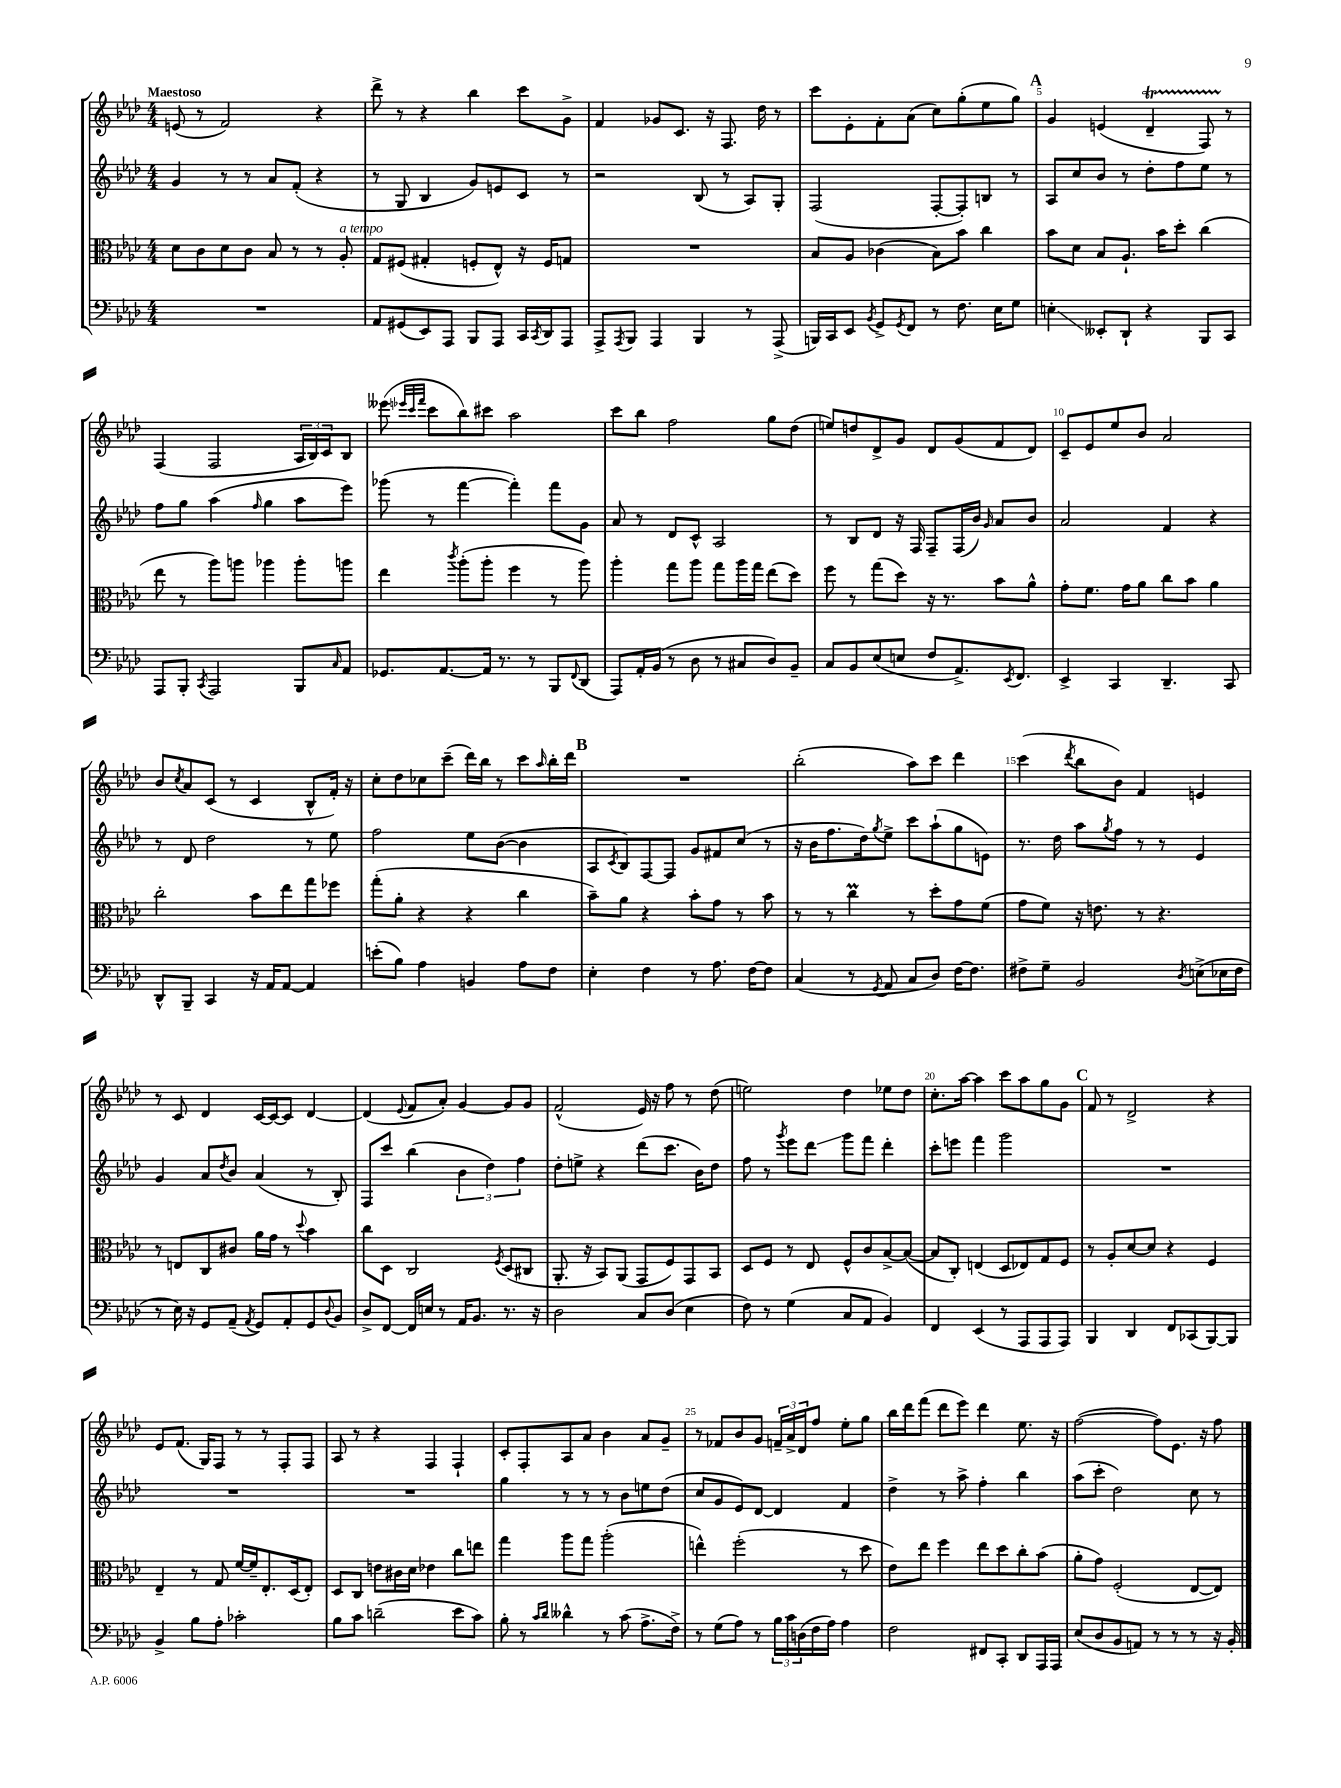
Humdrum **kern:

**kern	**kern	**kern	**kern
*staff4	*staff3	*staff2	*staff1
*clefF4	*clefC3	*clefG2	*clefG2
*k[b-e-a-d-]	*k[b-e-a-d-]	*k[b-e-a-d-]	*k[b-e-a-d-]
*M4/4	*M4/4	*M4/4	*M4/4
1r	8d-\L	4g/	(8e/
.	8c\	.	8r
.	8d-\	8r	2f/)
.	8c\J	8r	.
.	8B-/	8a-/L	.
.	8r	(8f'/J	.
.	8r	4r	4r
.	8A-'/	.	.
=	=	=	=
8AA-/L	8G/L	8r	8ddd-^\
(8GG#/	(8F#/J	8G/	8r
8EE-/)	4G#'/	4B-/	4r
8AAA-/J	.	.	.
8BBB-/L	8F'/L	8g/L)	4bb-\
8AAA-/J	8E-^^/J)	8e/	.
16CC/LL	16r	8c/J	8ccc\L
8qCC/	.	.	.
16DD-/J	16F/LK	.	.
8AAA-/J	8G/J	8r	8g^\J
=	=	=	=
8AAA-^/L	1r	2r	4f/
8qAAA-/	.	.	.
8BBB-/J	.	.	.
4AAA-/	.	.	8g-/L
.	.	.	8.c/J
4BBB-/	.	(8B-/	.
.	.	.	16r
.	.	8r	8.F/
8r	.	8A-/L)	.
.	.	.	16dd-\
(8AAA-^/	.	8G'/J	8r
=	=	=	=
16BBB/LL)	8B-/L	(2F/	8ccc\L
16CC/J	.	.	.
8EE-/J	8A-/J	.	8e-'\
8qBB-/	.	.	.
8GG^/L	(4c-\	.	8f'\
8qGG/	.	.	.
8FF/J	.	.	(8a-\J
8r	8B-\L)	[8F'/L	8cc\L)
8.F\	8b-\J	8F'/])	(8gg'\
.	4cc\	8B/J	8ee-\
16E-\LK	.	.	.
8G\J	.	8r	8gg\J)
=	=	=	=
4E'\	8b-\L	8A-/L	4g/
.	8d-\J	8cc/	.
8EE--'/L	8B-/L	8b-/J	(4e/
8DD-`/J	8.A-`/J	8r	.
4r	.	8dd-'\L	4d-~/
.	16b-\LK	.	.
.	8dd-'\J	8ff\	.
8BBB-/L	(4cc\	8ee-\J	8F/)
8CC/J	.	8r	8r
=	=	=	=
8AAA-/L	8ee-\	8ff\L	(4F/
8BBB-'/J	8r	8gg\J	.
8qCC/	.	.	.
2AAA-/	8aa-\L)	(4aa-\	2F/
.	8aa\J	.	.
.	.	16qqff/	.
.	4aa-\	4gg\	.
8BBB-/L	8aa-'\L	8aa-\L	24A-/LL
.	.	.	24B-/)
.	.	.	24c/J
16qqC/	.	.	.
8AA-/J	8aa\J	8eee-\J)	8B-/J
=	=	=	=
8.GG-/L	4ee-\	(8ggg-\	(8eee--\
.	.	.	32qqeee-/LLL
.	.	.	32qqccc/
.	.	.	32qqfff/JJJ
.	.	8r	8ccc\L
[8.AA-/	.	.	.
.	8qccc/	.	.
.	(8aa-'\L	[4fff\	8bb-\)
16AA-/]Jk	8aa-'\J	.	8ccc#\J
8.r	.	.	.
.	4ff\	4fff'\])	2aa-\
8r	.	.	.
8BBB-/L	8r	8fff\L	.
8qqFF/	.	.	.
(8DD-/J	8aa-\)	8g\J	.
=	=	=	=
8AAA-/L)	4aa-'\	8a-/	8ccc\L
16AA-'/L	.	8r	8bb-\J
(16BB-/JJ	.	.	.
8r	8gg\L	8d-/L	2ff\
8D-\	8aa-\J	8c^^/J	.
8r	8gg\L	2A-/	.
8C#/L	16aa-\L	.	.
.	16gg\JJ	.	.
8D-/)	(8ee-\L	.	8gg\L
8BB-~/J	8dd-\J)	.	(8dd-\J
=	=	=	=
8C/L	8ff\	8r	8ee/L)
8BB-/	8r	8B-/L	8dd/
(8E-/	(8gg\L	8d-/J	8d-^/
8E/J	8dd-\J)	16r	8g/J
.	.	16F/	.
8F/L	16r	8F~/L	8d-/L
.	8.r	.	.
8.AA-^/)	.	(16F/L	(8g/
.	.	16b-/JJ)	.
.	.	16qqg/	.
.	8b-\L	8a-/L	8f/
8qEE-/	.	.	.
8.FF/J	.	.	.
.	8a-^^\J	8b-/J	8d-/J)
=	=	=	=
4EE-^/	8g'\L	2a-/	8c~/L
.	8.f\J	.	8e-/
4CC/	.	.	8ee-/
.	16g\LK	.	.
.	8a-\J	.	8b-/J
4.DD-~/	8cc\L	4f/	2a-/
.	8b-\J	.	.
.	4a-\	4r	.
8CC/	.	.	.
=	=	=	=
8DD-^^/L	2cc'\	8r	8b-/L
.	.	.	8qcc/
8BBB-~/J	.	8d-/	8a-/
4CC/	.	2dd-\	(8c/J
.	.	.	8r
16r	8b-\L	.	4c/
16AA-/LK	.	.	.
[8AA-/J	8ee-\	.	.
4AA-/]	8gg\	8r	8B-^^/L
.	8ff-\J	8ee-\	16f'/Jk)
.	.	.	16r
=	=	=	=
(8e'\L	(8gg'\L	2ff\	8cc'\L
8B-\J)	8a-'\J	.	8dd-\
4A-\	4r	.	8cc-\
.	.	.	(8ccc~\J
4BB/	4r	8ee-\L	16ddd-\LL)
.	.	.	16bb-\JJ
.	.	([8b-\J	8r
8A-\L	4cc\	4b-\]	8ccc\L
.	.	.	16qqaa-/
8F\J	.	.	16bb-'\L
.	.	.	16ddd-\JJ
=	=	=	=
4E-'\	8b-~\L)	8A-/L	1r
.	.	8qc/	.
.	8a-\J	8B-/)	.
4F\	4r	[8F/	.
.	.	8F/]J	.
8r	8b-'\L	8g/L	.
8.A-\	8g\J	8f#/	.
.	8r	(8cc/J	.
[16F\LK	.	.	.
8F\]J	8b-\	8r	.
=	=	=	=
(4C/	8r	16r	(2bb-'\
.	.	16b-\LK	.
.	8r	8.ff\	.
8r	4cc\	.	.
.	.	16dd-\k)	.
8qGG/	.	8qgg/	.
8AA-/	.	8ee-^\J	.
8C/L	8r	8ccc\L	8aa-\L)
8D-/J)	8dd-'\L	(8aa-`\	8ccc\J
[16F\LK	8g\	8gg\	4ddd-\
8.F\]J	.	.	.
.	(8f\J	8e\J)	.
=	=	=	=
8F#^\L	8g\L	8.r	(4ccc\
8G~\J	8f\J)	.	.
.	.	16dd-\	.
.	.	.	8qddd-/
2BB-/	16r	8aa-\L	8bb-\L
.	8.e\	.	.
.	.	8qgg/	.
.	.	8ff\J	8b-\J)
.	8r	8r	4f/
.	4.r	8r	.
8qD-/	.	.	.
(8E^\L	.	4e-/	4e/
16E-\L	.	.	.
16F#\JJ	.	.	.
=	=	=	=
8r	8r	4g/	8r
16E-\)	8E/L	.	8c/
16r	.	.	.
8GG/L	8C/	8a-/L	4d-/
.	.	8qdd-/	.
(8AA-~/J	8c#/J	8b-/J	.
8qAA-/	.	.	.
8GG/L)	16a-\LL	(4a-/	[16c/LL
.	16g\JJ	.	16c/_J
8AA-'/	8r	.	8c/]J
.	8qqdd-/	.	.
8GG/	4b-\	8r	[4d-/
8qqD-/	.	.	.
8BB-/J	.	8B-'/)	.
=	=	=	=
8D-^/L	8cc\L	8F/L	(4d-/]
[8FF/J	8D-\J	8ccc/J	.
.	.	.	8qqe-/
16FF/]LL	2C/	(4bb-\	8f/L
16E/JJ	.	.	.
8r	.	.	8a-'/J)
16AA-/LK	.	6b-\	[4g/
8.BB-/J	.	.	.
.	.	6dd-\)	.
.	8qF/	.	.
8.r	(8D-/L	.	8g/]L
.	.	6ff\	.
.	8C#/J	.	8g/J
16r	.	.	.
=	=	=	=
2D-\	8.AA-'/	8dd-'\L	(2f^^/
.	.	8ee^\J	.
.	16r	.	.
.	8BB-/L)	4r	.
.	(8AA-/J	.	.
8C/L	8GG/L	(8ddd-\L	16e-/)
.	.	.	16r
(8D-/J	8F/)	8.ccc\J	8ff\
4E-\	8GG/	.	8r
.	.	16b-\LK)	.
.	8BB-/J	8dd-\J	(8dd-\
=	=	=	=
8F\)	8D-/L	8ff\	2ee\)
8r	8F/J	8r	.
.	.	8qggg/	.
(4G\	8r	8eee-\L	.
.	8E-/	8ddd-\J	.
8C/L	8F^^/L	8ggg\L	4dd-\
8AA-/J	8c/	8fff\J	.
4BB-/)	[8B-^/	4ddd-'\	8ee-\L
.	(8B-/_J	.	8dd-\J
=	=	=	=
4FF/	8B-/]L	8ccc'\L	8.cc'\L
.	8C'/J)	8eee\J	.
.	.	.	[16aa-\Jk
(4EE-/	(4E/	4fff\	4aa-\]
8r	8D-/L	2ggg\	8ccc\L
8AAA-/L	8E-/)	.	8aa-\
8AAA-/	8G/	.	8gg\
8AAA-/J)	8F/J	.	8g\J
=	=	=	=
4BBB-/	8r	1r	8f/
.	8A-'/L	.	8r
4DD-/	[8d-/	.	2d-^/
.	8d-/]J	.	.
8FF/L	4r	.	.
(8CC-/	.	.	.
[8BBB-/)	4F/	.	4r
8BBB-/]J	.	.	.
=	=	=	=
4BB-^/	4E-~/	1r	8e-/L
.	.	.	(8.f/J
8B-\L	8r	.	.
.	.	.	16G/LK)
8A-'\J	8G/	.	8F/J
2c-'\	[16f/LL	.	8r
.	16f~/]J	.	.
.	8.E-'/	.	8r
.	.	.	8F'/L
.	(16D-/k	.	.
.	8E-'/J)	.	8F/J
=	=	=	=
8B-\L	8D-/L	1r	8A-/
8c\J	8C/J	.	8r
(2d~\	8e\L	.	4r
.	16c#\L	.	.
.	16d-\JJ	.	.
.	4e-\	.	4F/
8e-\L	8cc\L	.	4F`/
8c\J)	8ee\J	.	.
=	=	=	=
8B-'\	4gg\	4gg\	8c'/L
8r	.	.	8F'/
16qqc/LL	.	.	.
16qqd-/JJ	.	.	.
4d--^^\	8aa-\L	8r	8A-/
.	8gg\J	8r	8a-/J
8r	(2aa-'\	8r	4b-\
(8c\	.	8b-\L	.
8.A-^\L	.	8ee\	8a-/L
.	.	(8dd-\J	8g~/J
16F^\Jk)	.	.	.
=	=	=	=
8r	4ee^^\)	8cc/L	8r
(8G\L	.	8g/	8f-/L
8A-\J)	(2ff'\	8e-/)	8b-/
8r	.	[8d-/J	8g/J
24B-\LL	.	4d-/]	24f~/LL
24c\	.	.	24a-^/
(24D\	.	.	24d-/J
16F\	.	.	8ff/J
16A-\JJ)	.	.	.
4A-\	8r	4f/	8ee-'\L
.	8dd-\	.	8gg\J
=	=	=	=
2F\	8e-\L)	4dd-^\	16bb-\LL
.	.	.	16ddd-\J
.	8ee-\J	.	(8fff\J
.	4ff\	8r	8ddd-\L
.	.	8aa-^\	8eee-\J)
8FF#/L	8ee-\L	4ff'\	4ddd-\
8CC'/J	8dd-\	.	.
8DD-/L	8cc'\	4bb-\	8.ee-\
16AAA-/L	(8b-\J	.	.
16AAA-/JJ	.	.	16r
=	=	=	=
(8E-/L	8a-'\L	(8aa-\L	([2ff\
8D-/	8g\J)	8ccc'\J	.
8BB-/	(2F'/	2dd-\)	.
8AA/J)	.	.	.
8r	.	.	8ff\]L)
8r	.	.	8.e-\J
8r	[8E-/L	8cc\	.
.	.	.	16r
16r	8E-/]J)	8r	8ff\
16BB-'/	.	.	.
==	==	==	==
*-	*-	*-	*-
